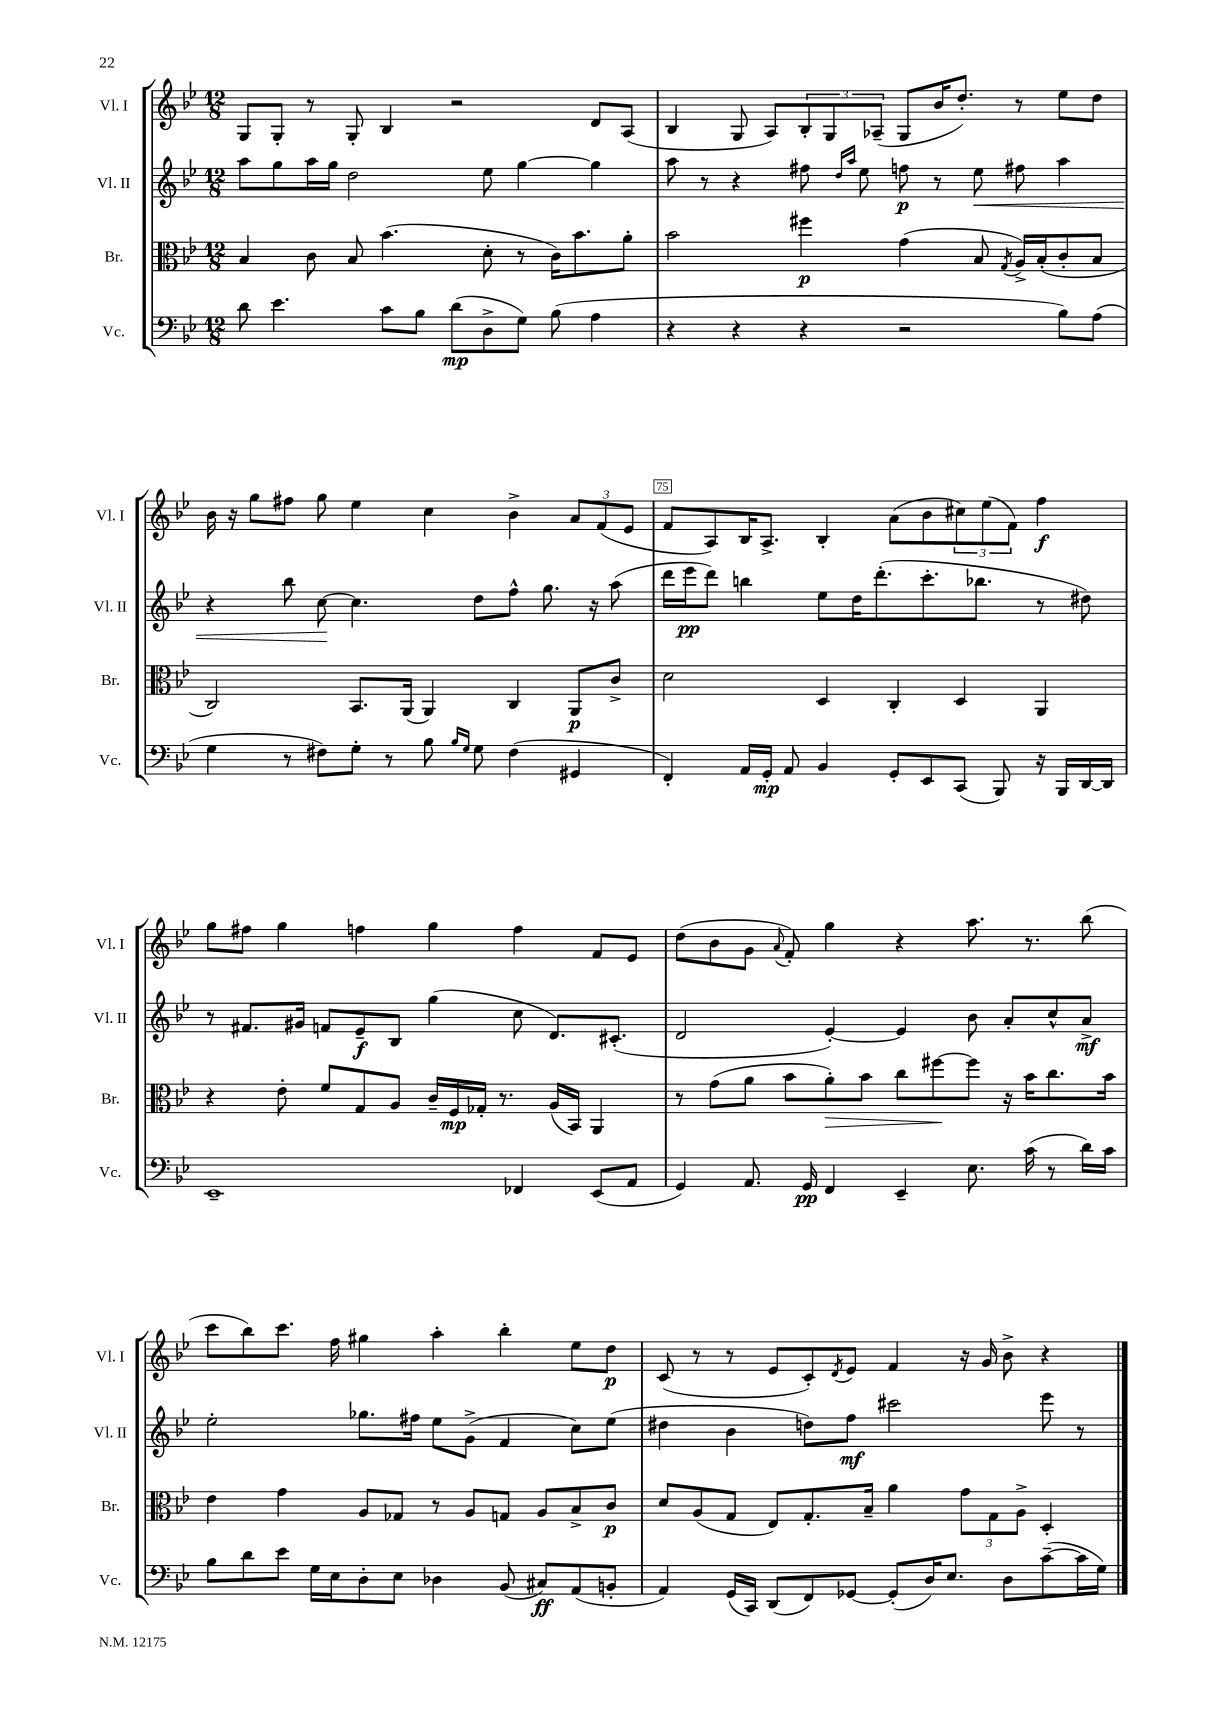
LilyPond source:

<<
\new StaffGroup <<
\new Staff = "s0" \with { instrumentName = "Vl. I" shortInstrumentName = "Vl. I" } {
    \clef treble \key bes \major \numericTimeSignature \time 12/8
    g8 g8-. r8 g8-. bes4 r2 d'8 a8( |
    bes4 g8 a8) \tuplet 3/2 { bes8-. g8 aes8--( } g8 bes'16 d''8.-.) r8 ees''8 d''8 |
    bes'16 r16 g''8 fis''8 g''8 ees''4 c''4 bes'4-> \tuplet 3/2 { a'8 f'8( ees'8 } |
    f'8 a8) bes16 a8.-> bes4-. a'8( bes'8 \tuplet 3/2 { cis''8) ees''8( f'8) } f''4\f |
    g''8 fis''8 g''4 f''4 g''4 f''4 f'8 ees'8 |
    d''8( bes'8 g'8 \appoggiatura { a'8 } f'8-.) g''4 r4 a''8. r8. bes''8( |
    c'''8 bes''8) c'''8. f''16 gis''4 a''4-. bes''4-. ees''8 d''8\p |
    c'8( r8 r8 ees'8 c'8-.) \acciaccatura { d'8 } ees'8 f'4 r16 g'16 bes'8-> r4 \bar "|." |
}
\new Staff = "s1" \with { instrumentName = "Vl. II" shortInstrumentName = "Vl. II" } {
    \clef treble \key bes \major \numericTimeSignature \time 12/8
    a''8 g''8 a''16 g''16 d''2 ees''8 g''4~ g''4 |
    a''8 r8 r4 fis''8 \grace { d''16 a''16 } ees''8 f''8\p r8 ees''8\< fis''8 a''4 |
    r4 bes''8 c''8~\! c''4. d''8 f''8-^ g''8. r16 a''8( |
    d'''16 ees'''16\pp d'''8) b''4 ees''8 d''16 d'''8.-.( c'''8.-. bes''8. r8 dis''8) |
    r8 fis'8. gis'16 f'8 ees'8--\f bes8 g''4( c''8 d'8.) cis'8.-.( |
    d'2 ees'4~-.) ees'4 bes'8 a'8-. c''8-^ a'8->\mf |
    ees''2-. ges''8. fis''16 ees''8 g'8->( f'4 c''8) ees''8( |
    dis''4 bes'4 d''8) f''8\mf cis'''2 ees'''8 r8 \bar "|." |
}
\new Staff = "s2" \with { instrumentName = "Br." shortInstrumentName = "Br." } {
    \clef alto \key bes \major \numericTimeSignature \time 12/8
    bes4 c'8 bes8 bes'4.( d'8-. r8 c'16) bes'8. a'8-. |
    bes'2 fis''4\p g'4( bes8 \acciaccatura { g8 } a16->) bes16-.( c'8-. bes8 |
    c2) bes,8. a,16( a,4) c4 a,8\p c'8-> |
    d'2 d4 c4-. d4 a,4 |
    r4 ees'8-. f'8 g8 a8 c'16-- f16\mp ges16-. r8. a16( bes,16) a,4 |
    r8 g'8( a'8 bes'8 a'8-.\>) bes'8 c''8 fis''8~\! fis''8 r16 bes'16 c''8. bes'16 |
    ees'4 g'4 a8 ges8 r8 a8 g8 a8 bes8-> c'8\p |
    d'8 a8( g8 ees8) g8.-. bes16-- a'4 \tuplet 3/2 { g'8 g8 a8-> } d4-. \bar "|." |
}
\new Staff = "s3" \with { instrumentName = "Vc." shortInstrumentName = "Vc." } {
    \clef bass \key bes \major \numericTimeSignature \time 12/8
    d'8 ees'4. c'8 bes8 d'8\mp( d8-> g8) bes8( a4 |
    r4 r4 r4 r2 bes8) a8( |
    g4 r8 fis8) g8-. r8 bes8 \grace { bes16 g16 } g8 fis4( gis,4 |
    f,4-.) a,16 g,16-.\mp a,8 bes,4 g,8-. ees,8 c,8( bes,,8) r16 bes,,16 d,16~ d,16 |
    ees,1-- fes,4 ees,8( a,8 |
    g,4) a,8. g,16\pp f,4 ees,4-- ees8. c'16( r8 d'16) c'16 |
    bes8 d'8 ees'8 g16 ees16 d8-. ees8 des4 bes,8( cis8\ff) a,8( b,8-. |
    a,4) g,16( c,16) d,8( f,8) ges,8~ ges,8-.( d16) ees8. d8 c'8~--( c'16 g16) \bar "|." |
}
>>
>>
\layout { \context { \Score currentBarNumber = #72 \override BarNumber.break-visibility = ##(#f #t #t) barNumberVisibility = #(every-nth-bar-number-visible 5) \override BarNumber.stencil = #(make-stencil-boxer 0.1 0.3 ly:text-interface::print) } }
